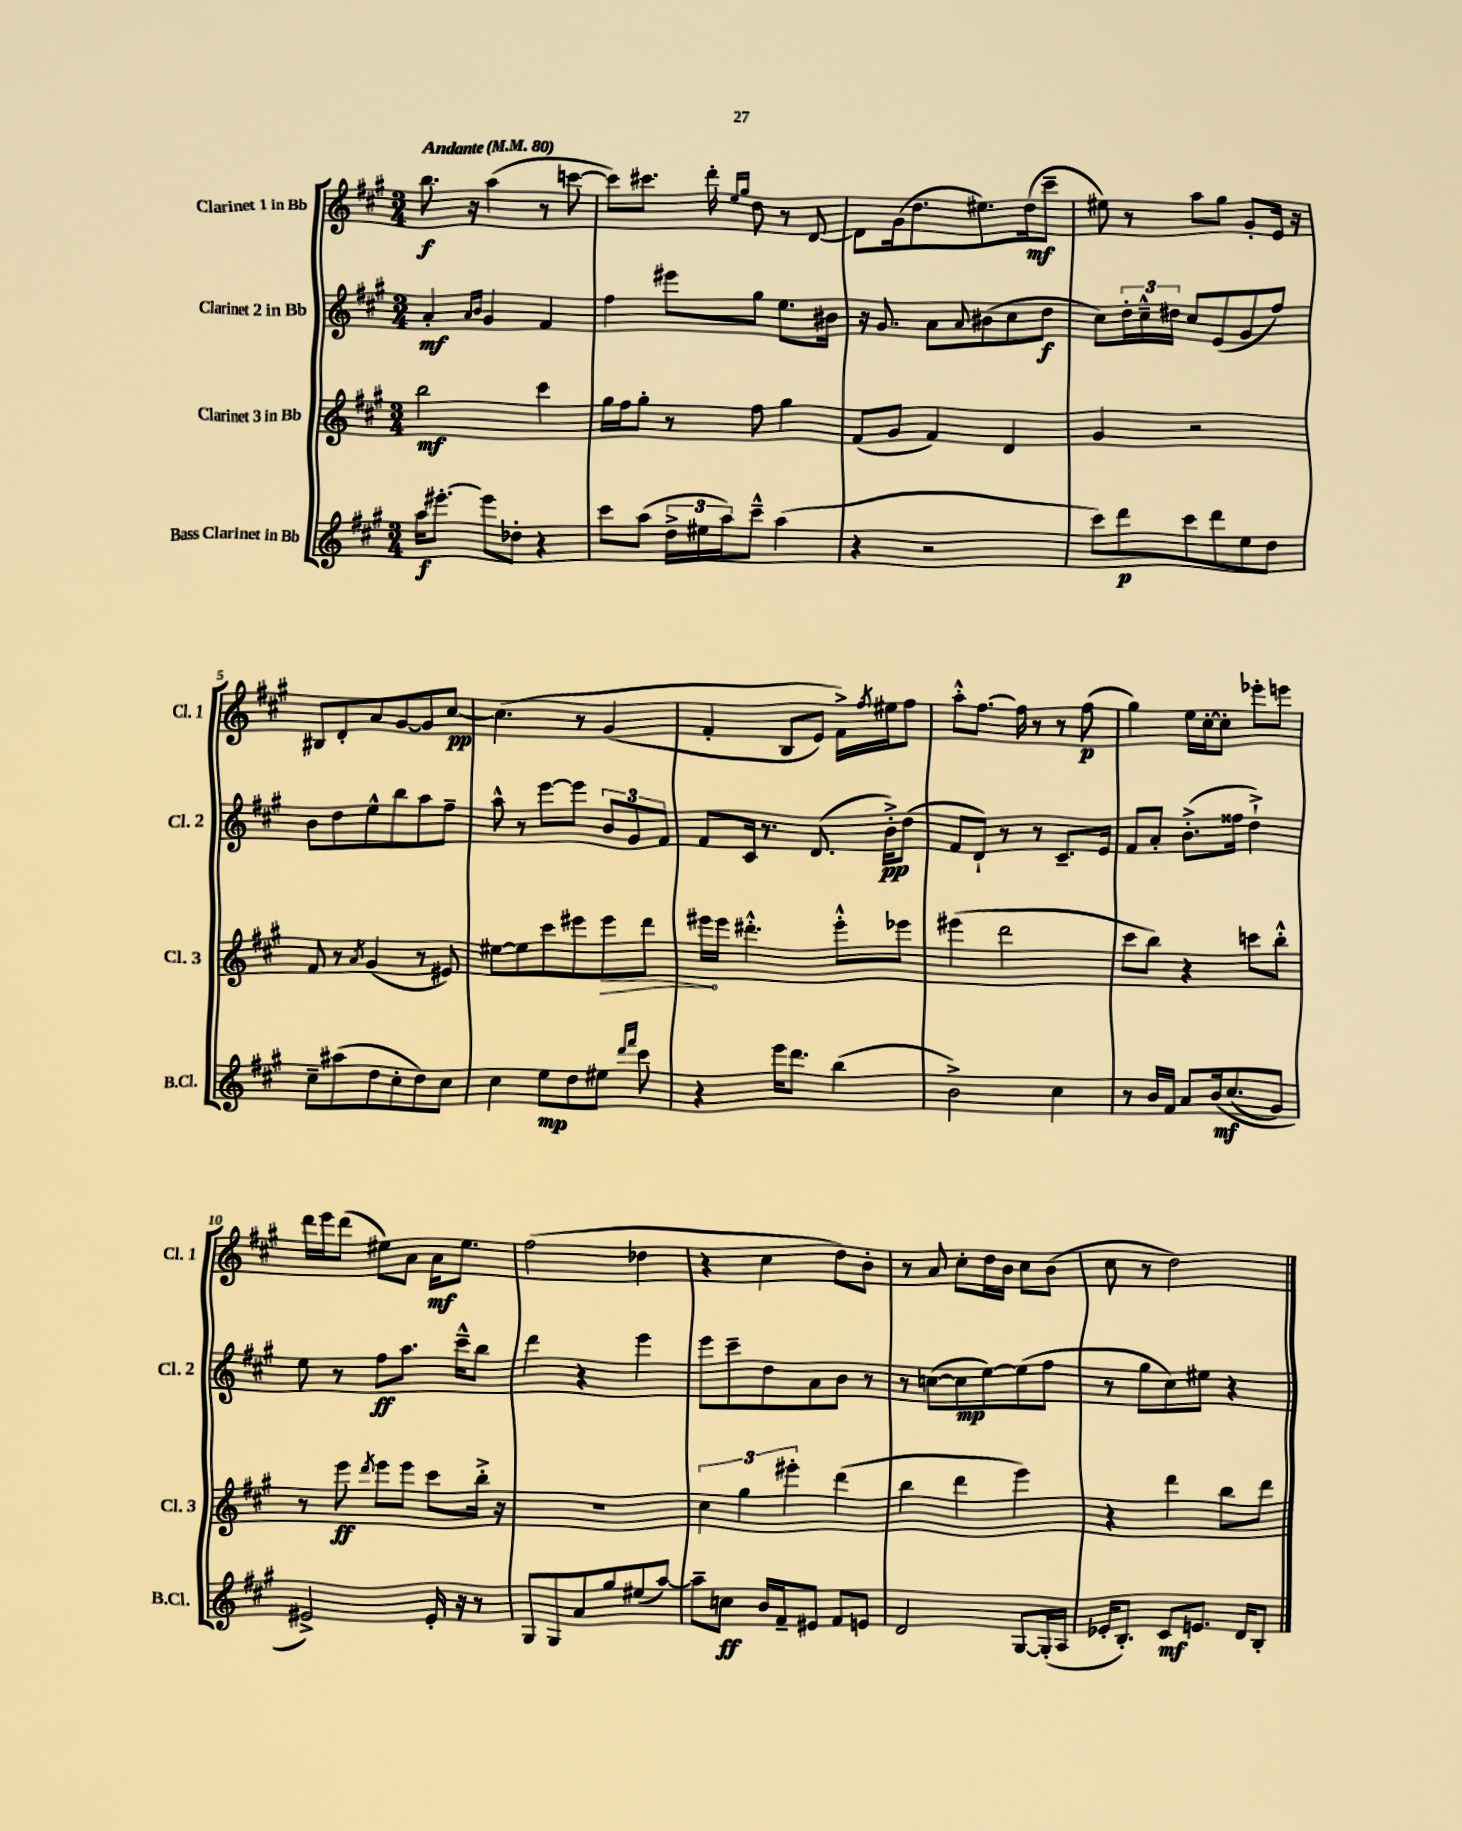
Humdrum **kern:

**kern	**kern	**kern	**kern
*staff4	*staff3	*staff2	*staff1
*clefG2	*clefG2	*clefG2	*clefG2
*k[f#c#g#]	*k[f#c#g#]	*k[f#c#g#]	*k[f#c#g#]
*M3/4	*M3/4	*M3/4	*M3/4
*MM80	*MM80	*MM80	*MM80
16aa	2bb	4a'	8.bb
[8.eee#'	.	.	.
.	.	.	16r
.	.	16qqa	.
.	.	16qqb	.
8eee#]	.	4g#	(4aa
8dd-'	.	.	.
4r	4ccc#	4f#	8r
.	.	.	[8ccc
=	=	=	=
8ccc#	16gg#	4ff#	8ccc])
.	16ff#	.	.
(8aa	8gg#'	.	8.ccc#
24dd^	8r	8eee#	.
24ee#	.	.	.
.	.	.	16ddd'
24aa)	.	.	.
.	.	.	16qqee
.	.	.	16qqgg#
8ccc#~^^	8ff#	8gg#	8dd
(4aa	4gg#	8.ee	8r
.	.	.	[8d
.	.	16b#	.
=	=	=	=
4r	(8f#	16r	8d]
.	.	8.g#	.
.	8g#	.	(16g#
.	.	.	8.dd
2r	4f#)	8a	.
.	.	8qqa	.
.	.	(8b#	8.ee#)
.	4d	8cc#	.
.	.	.	(16dd
.	.	8dd	8ccc#~
=	=	=	=
8ccc#)	4g#	8cc#)	8ee#)
8ddd	.	24dd'	8r
.	.	24cc#~^^	.
.	.	24dd#	.
8ccc#	2r	8cc#	8aa
8ddd	.	(8e	8gg#
8ee	.	8g#	8g#'
8dd	.	8ff#)	16e
.	.	.	16r
=	=	=	=
8cc#~	8f#	8b	8B#
(8aa#	8r	8dd	8d'
.	8qa	.	.
8dd	(4g#	8ee^^	8a
8cc#'	.	8bb	[8g#
8dd)	8r	8aa	8g#]
8cc#	8e#)	8ff#~	[8cc#
=	=	=	=
4cc#	[8ee#	8aa^^	&(4.cc#]
.	8ee#]	8r	.
8ee	8ccc#	[8eee	.
8dd	8eee#	8eee]	8r
8ee#	8eee#	12b	(4g#
.	.	12g#	.
16qqddd	.	.	.
16qqfff#	.	.	.
8ccc#	8ddd	.	.
.	.	12f#	.
=	=	=	=
4r	16eee#	8f#	4f#'
.	16eee#	.	.
.	4.ddd#'^^	16c#	.
.	.	8.r	.
16eee	.	.	8B
8.ddd	.	.	.
.	.	(8.d	8e)
(4bb	8eee#'^^	.	16f#^&)
.	.	.	8qff#
.	.	16b'^)	16ee#
.	8eee-	(8dd	8ff#
=	=	=	=
2b^)	(4eee#	8f#	8aa'^^
.	.	8d`)	[8.ff#
.	2ddd	8r	.
.	.	.	16ff#]
.	.	8r	8r
4cc#	.	8.c#~	8r
.	.	.	(8ff#
.	.	16e	.
=	=	=	=
8r	8ccc#	8f#	4gg#)
16b	8bb)	8a'	.
16f#	.	.	.
8a	4r	(8.b'^	16ee
.	.	.	[16cc#'
&(16b	.	.	8cc#']
(8.cc#	.	16ff##	.
.	8ccc	4dd`^)	8eee-'
8g#)	8bb'^^	.	8eee
=	=	=	=
2e#^&)	8r	8ee	16ddd
.	.	.	16eee
.	8eee	8r	(8ddd
.	8qddd	.	.
.	8eee	8ff#	8ee#)
.	8eee	8.aa	8a
16e#'	8ccc#	.	16a
16r	.	16ccc#~^^	8.ee#
8r	16bb'^	8bb	.
.	16r	.	.
=	=	=	=
8G#	2.r	4ddd	(2ff#
8G#	.	.	.
8a	.	4r	.
8gg#	.	.	.
(8ee#	.	4eee	4dd-
[8aa)	.	.	.
=	=	=	=
8aa~]	6cc#	8eee	4r
8cc	.	8ccc#~	.
.	6gg#	.	.
16b	.	8dd	4cc#
16f#~	.	.	.
.	6eee#'	.	.
8e#	.	8a	.
8f#	(4ddd	8b	8dd)
8e	.	8r	8b'
=	=	=	=
2d	4bb	8r	8r
.	.	([8cc	8a
.	4ddd	8cc]	8cc#'
.	.	[8ee)	16dd
.	.	.	16b
[8G#	4eee)	(8ee]	8cc#
(16G#']	.	8ff#	(8b
16A	.	.	.
=	=	=	=
16e-'	4r	8r	8cc#
8.B')	.	.	.
.	.	8gg#	8r
8c#	4ddd	8cc#)	2dd)
8.e	.	8ee#	.
.	8bb	4r	.
16d	.	.	.
8B'	8ddd	.	.
==	==	==	==
*-	*-	*-	*-
